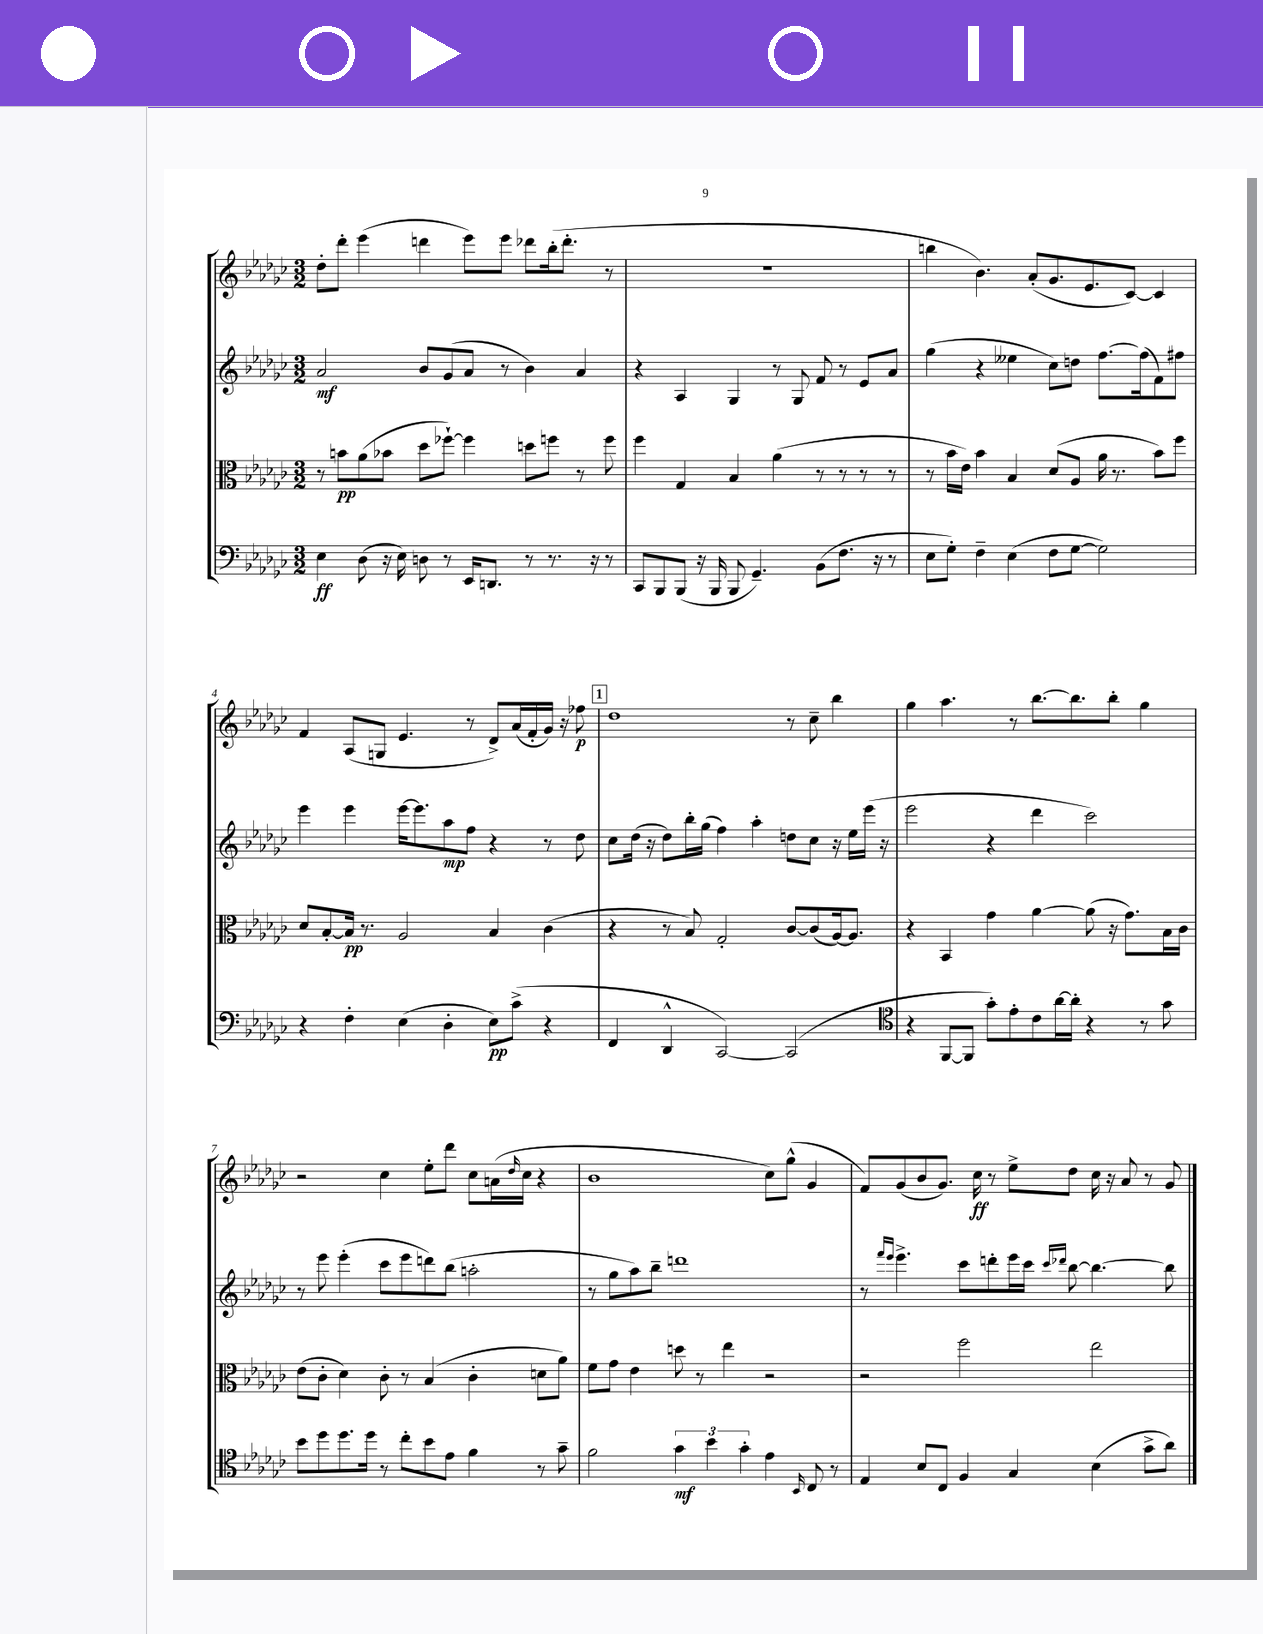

**kern	**kern	**kern	**kern
*staff4	*staff3	*staff2	*staff1
*clefF4	*clefC3	*clefG2	*clefG2
*k[b-e-a-d-g-c-]	*k[b-e-a-d-g-c-]	*k[b-e-a-d-g-c-]	*k[b-e-a-d-g-c-]
*M3/2	*M3/2	*M3/2	*M3/2
4E-	8r	2a-	8dd-'
.	8b	.	8ddd-'
(8D-	(8a-	.	(4eee-
16r	8b-	.	.
16E-)	.	.	.
8D	8dd-	8b-	4ddd
8r	[8ff-`)	(8g-	.
16EE-	4ff-]	8a-	8eee-)
8.DD	.	.	.
.	.	8r	8eee-
8r	8dd	4b-)	8ddd-
8.r	8ff	.	(16bb-'
.	.	.	8.ddd-'
.	8r	4a-	.
16r	.	.	.
8r	8ff	.	8r
=	=	=	=
8CC-	4ff	4r	1.r
8BBB-	.	.	.
(8BBB-	4G-	4A-	.
16r	.	.	.
16BBB-	.	.	.
8BBB-	4B-	4G-	.
4.GG-~)	.	.	.
.	(4a-	8r	.
.	.	8G-	.
(8BB-	8r	8f	.
8.F	8r	8r	.
.	8r	8e-	.
16r	.	.	.
8r	8r	8a-	.
=	=	=	=
8E-	8r	(4gg-	4bb
8G-')	16b-	.	.
.	16e-)	.	.
4F~	4b-	4r	4.b-)
(4E-	4B-	4ee--	.
.	.	.	(8a-'
8F	(8d-	8cc-)	8.g-
[8G-	8A-	8dd	.
.	.	.	8.e-
2G-])	16a-	[8.ff	.
.	8.r	.	.
.	.	.	[8c-)
.	.	(16ff]	.
.	8b-)	8f)	4c-]
.	8ff	8ff#	.
=	=	=	=
4r	8d-	4eee-	4f
.	[8B-'	.	.
4F'	16B-]	4eee-	(8A-
.	8.r	.	.
.	.	.	8G
(4E-	2A-	[16eee-	4.e-
.	.	8.eee-]	.
4D-'	.	8aa-	.
.	.	8ff	8r
8E-)	4B-	4r	8d-^)
(8c-^	.	.	(16a-
.	.	.	16f'
4r	(4c-	8r	16g-)
.	.	.	16r
.	.	8dd-	8ff-
=	=	=	=
4FF	4r	8cc-	1dd-
.	.	(16dd-	.
.	.	16r	.
4DD-^^	8r	8dd-)	.
.	8B-)	16bb-'	.
.	.	(16gg-	.
[2CC-)	2G-'	4ff)	.
.	.	4aa-'	.
(2CC-]	[8c-	8dd	8r
.	(8c-]	8cc-	8cc-~
.	[16A-)	16r	4bb-
.	8.A-]	16ee-	.
.	.	(16eee-	.
.	.	16r	.
=	=	=	=
*clefC4	*	*	*
4r	4r	2eee-	4gg-
[8FF	4BB-	.	4.aa-
8FF]	.	.	.
8g-')	4g-	4r	.
8e-'	.	.	8r
8c-	[4a-	4ddd-	[8.bb-
[16a-	.	.	.
16a-']	.	.	8.bb-]
4r	(8a-]	2ccc-)	.
.	16r	.	8bb-'
.	8.g-)	.	.
8r	.	.	4gg-
8g-	16B-	.	.
.	16c-	.	.
=	=	=	=
8b-	(8e-	8r	2r
8dd-	8c-'	8eee-	.
8.dd-	4d-)	(4eee-'	.
16dd-	.	.	.
8r	8c-'	8ccc-	4cc-
8cc-'	8r	8eee-	.
8b-	(4B-	8ddd)	8ee-'
8e-	.	(8bb-	8ddd-
4f	4c-'	2aa'	8cc-
.	.	.	(16a
.	.	.	16qqdd-
.	.	.	16cc-
8r	8d	.	4r
8g-~	8a-)	.	.
=	=	=	=
2f	8f	8r	1b-
.	8g-	8gg-	.
.	4e-	8aa-)	.
.	.	8bb-~	.
6g-	8dd	1ddd	.
.	8r	.	.
6b-	.	.	.
.	4ee-	.	.
6g-'	.	.	.
4e-	2r	.	8cc-)
.	.	.	(8gg-^^
16qqBB-	.	.	.
8C-	.	.	4g-
8r	.	.	.
=	=	=	=
4E-	2r	8r	8f)
.	.	16qqfff	.
.	.	16qqeee-	.
.	.	4.eee-^	(8g-
8B-	.	.	8b-
8C-	.	.	8.g-)
4F	2ff	8ccc-	.
.	.	.	16cc-
.	.	8ddd'	8r
4G-	.	16eee-	8ee-^
.	.	16ccc-	.
.	.	16qqccc-	.
.	.	16qqddd-	.
.	.	[8bb-	8dd-
(4B-	2ee-	4.bb-_	16cc-
.	.	.	16r
.	.	.	8a-
8g-^	.	.	8r
8a-)	.	8bb-]	8g-
==	==	==	==
*-	*-	*-	*-
